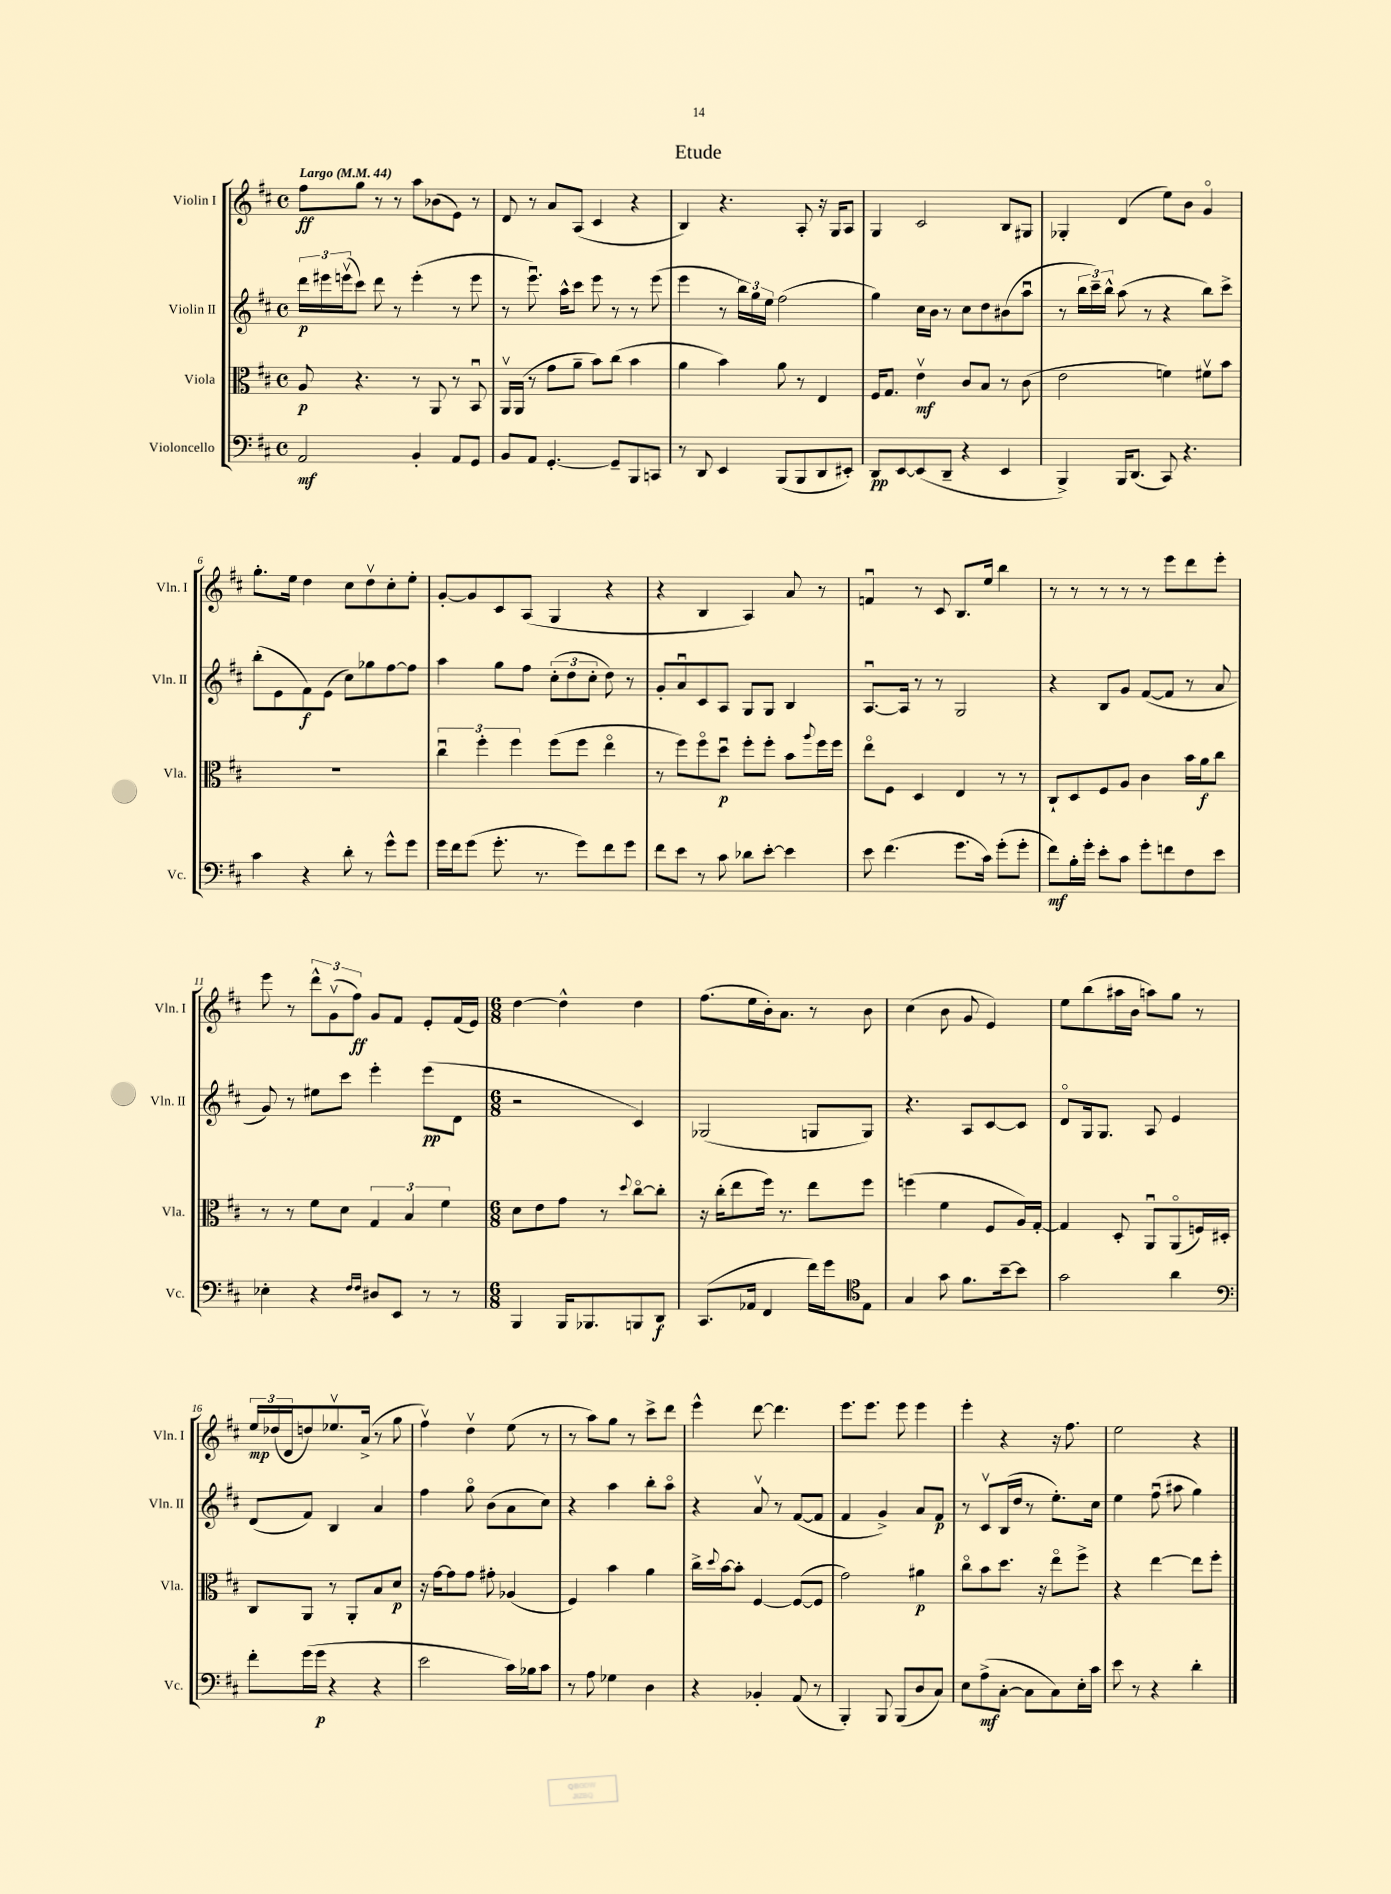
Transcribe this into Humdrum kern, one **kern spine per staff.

**kern	**kern	**kern	**kern
*staff4	*staff3	*staff2	*staff1
*clefF4	*clefC3	*clefG2	*clefG2
*k[f#c#]	*k[f#c#]	*k[f#c#]	*k[f#c#]
*M4/4	*M4/4	*M4/4	*M4/4
*met(c)	*met(c)	*met(c)	*met(c)
*MM44	*MM44	*MM44	*MM44
2AA	8A	24ddd	8ff#
.	.	24eee#	.
.	.	(24eeev	.
.	4.r	8ccc#)	8gg
.	.	8ddd	8r
.	.	8r	8r
4BB'	8r	(4eee'	8aa
.	8AA	.	(8b-
8AA	8r	8r	8e)
8GG	8BBu	8eee	8r
=	=	=	=
8BB	16AAv	8r	8d
.	(16AA	.	.
8AA	8r	8.eeeu)	8r
[4.GG'	8g	.	8a
.	.	16aa^^	.
.	8a~	8ccc#	(8A
.	8b)	8eee	4c#
8GG~]	(8cc#	8r	.
8BBB	4b	8r	4r
8CC	.	(8eee	.
=	=	=	=
8r	4a	4eee	4B)
8DD	.	.	.
4EE	4b)	8r	4.r
.	.	24bb)	.
.	.	24gg	.
.	.	24ee	.
(8BBB	8a	(2ff#	.
8BBB	8r	.	8A'
8DD	4E	.	16r
.	.	.	16G
8EE#')	.	.	8A
=	=	=	=
8DD	16F#	4gg)	4G
.	8.G	.	.
[8EE	.	.	.
(8EE]	4ev	16cc#	2c#
.	.	16b	.
8DD~	.	8r	.
4r	8c#	8cc#	.
.	8B	8dd	.
4EE	8r	(8b#	8B
.	(8c#	8aau	8G#
=	=	=	=
4BBB^)	2e	8r	4G-'
.	.	24bb	.
.	.	24ccc#~)	.
.	.	24bb^^	.
16BBB	.	(8aa	(4d
(8.DD	.	.	.
.	.	8r	.
8CC#)	4f)	4r	8ee)
4.r	.	.	8b
.	8f#v	8bb)	4go
.	8b	8ccc#^	.
=	=	=	=
4c#	1r	(8bb'	8.gg'
.	.	8e	.
.	.	.	16ee
4r	.	8f#)	4dd
.	.	(8e	.
8d'	.	8cc#)	8cc#
8r	.	8gg-	8ddv
8g^^	.	[8ff#	8cc#'
8g	.	8ff#]	8ee'
=	=	=	=
16g	6cc#u	4aa	[8g'
16f#	.	.	.
(8g	.	.	8g]
.	6ff#'	.	.
8.g'	.	8gg	8c#
.	6ff#	.	.
.	.	8ff#	(8A
8.r	.	.	.
.	(8ff#	(12cc#'	4G
.	.	12dd	.
8g)	8ff#	.	.
.	.	12cc#'	.
8f#	4eeo	8dd)	4r
8g	.	8r	.
=	=	=	=
8f#	8r	8g'	4r
8e	8ff#)	8au	.
8r	8ff#o	8c#	4B
8c#	8ddu	8A	.
8d-	8ff#'	8G	4A)
[8e'	8ff#'	8G	.
4e]	8b	4B	8a
.	8qqaa	.	.
.	16ff#	.	8r
.	16ff#	.	.
=	=	=	=
8e	8eeo	[8.Au	4fu
(4.f#	8F#	.	.
.	.	16A]	.
.	4D	8r	8r
.	.	8r	8c#
8.g	4E	2G	8.B
16c#)	.	.	16ee
(8g'	8r	.	4bb
8g'	8r	.	.
=	=	=	=
8f#)	8C#`	4r	8r
16B'	8D	.	8r
16g'	.	.	.
8e'	8F#	8B	8r
8c#	8A	8g	8r
8g'	4c#	([8f#	8r
8f	.	8f#]	8eee
8F#	16b	8r	8ddd
.	16a	.	.
8e	8cc#	8a	8eee'
=	=	=	=
4E-'	8r	8g)	8eee
.	8r	8r	8r
4r	8f#	8ee#	12ddd^^
.	.	.	(12gv
.	8d	8ccc#	.
.	.	.	12ff#)
16qqF#	.	.	.
16qqF#	.	.	.
8D#	6G	4eee'	8g
8EE	.	.	8f#
.	6B	.	.
8r	.	(8eee	8e'
.	6f#	.	.
8r	.	8d	(16f#
.	.	.	16e)
=	=	=	=
*M6/8	*M6/8	*M6/8	*M6/8
4BBB	8d	2r	[4dd
.	8e	.	.
16BBB	8g	.	4dd^^]
8.BBB-	.	.	.
.	8r	.	.
.	8qqdd	.	.
8BBB	[8cc#o	4c#)	4dd
8DD	8cc#']	.	.
=	=	=	=
(8.CC#	16r	(2G-	(8.ff#
.	(16cc#'	.	.
.	8ee	.	.
16AA-	.	.	16ee
4FF#	16ff#)	.	16b')
.	8.r	.	8.a
16f#)	8ee	8G	8r
16g	.	.	.
8E	8ff#	8G)	8b
=	=	=	=
*clefC4	*	*	*
4G	(4ff	4.r	(4cc#
8g	4f#	.	8b
8.f#	.	8A	8g
.	8F#	[8c#	4e)
[16b~	.	.	.
8b]	16A)	8c#]	.
.	[16G'	.	.
=	=	=	=
2g	4G]	8do	8ee
.	.	16G	(8bb
.	.	8.G	.
.	8D'	.	16aa#
.	.	.	16b
.	8AAu	8A	8aa)
4a	(8AAo	4e	8gg
.	16F)	.	8r
.	16D#'	.	.
=	=	=	=
*clefF4	*	*	*
8f#'	8C#	(8d	24ee
.	.	.	(24dd-
.	.	.	24d
(16g	8AA	8f#)	8dd)
16g	.	.	.
4r	8r	4B	8.ee-v
.	8AA'	.	.
.	.	.	(16a^
4r	8B	4a	8r
.	8d	.	8gg
=	=	=	=
2e	16r	4ff#	4ff#v)
.	[16g	.	.
.	8g]	.	.
.	8g	8ggo	4ddv
.	8g#'	(8b	.
16c#)	(4A-	8a	(8ee
16B-	.	.	.
8c#	.	8cc#)	8r
=	=	=	=
8r	4F#)	4r	8r
8A	.	.	8aa)
4G-	4b	4aa	8gg
.	.	.	8r
4D	4a	8bb'	8ccc#^
.	.	8aao	8ddd
=	=	=	=
4r	16cc#^	4r	4eee^^
.	8qqdd	.	.
.	[16b	.	.
.	8b']	.	.
4BB-'	[4F#	8av	[8ddd
.	.	8r	4.ddd]
(8AA	(8F#_	([8f#	.
8r	8F#]	8f#]	.
=	=	=	=
4BBB')	2g)	4f#	8.eee
.	.	.	8.eee
8BBB	.	4g^)	.
(8BBB	.	.	8eee
8D	4a#	8a	4eee
8C#)	.	8f#	.
=	=	=	=
8E	8cc#o	8r	4eee'
(8A^	8b	8c#v	.
[8C#'	8.dd	(16B	4r
.	.	16dd	.
8C#]	.	8r	.
.	16r	.	.
8C#)	8eeo	8.ee')	16r
.	.	.	8.ff#
16E'	8ff#^	.	.
16c#	.	16cc#	.
=	=	=	=
8e	4r	4ee	2ee
8r	.	.	.
4r	[4ee	(8ff#u	.
.	.	8aa#	.
4d'	8ee]	4gg)	4r
.	8ff#'	.	.
==	==	==	==
*-	*-	*-	*-
